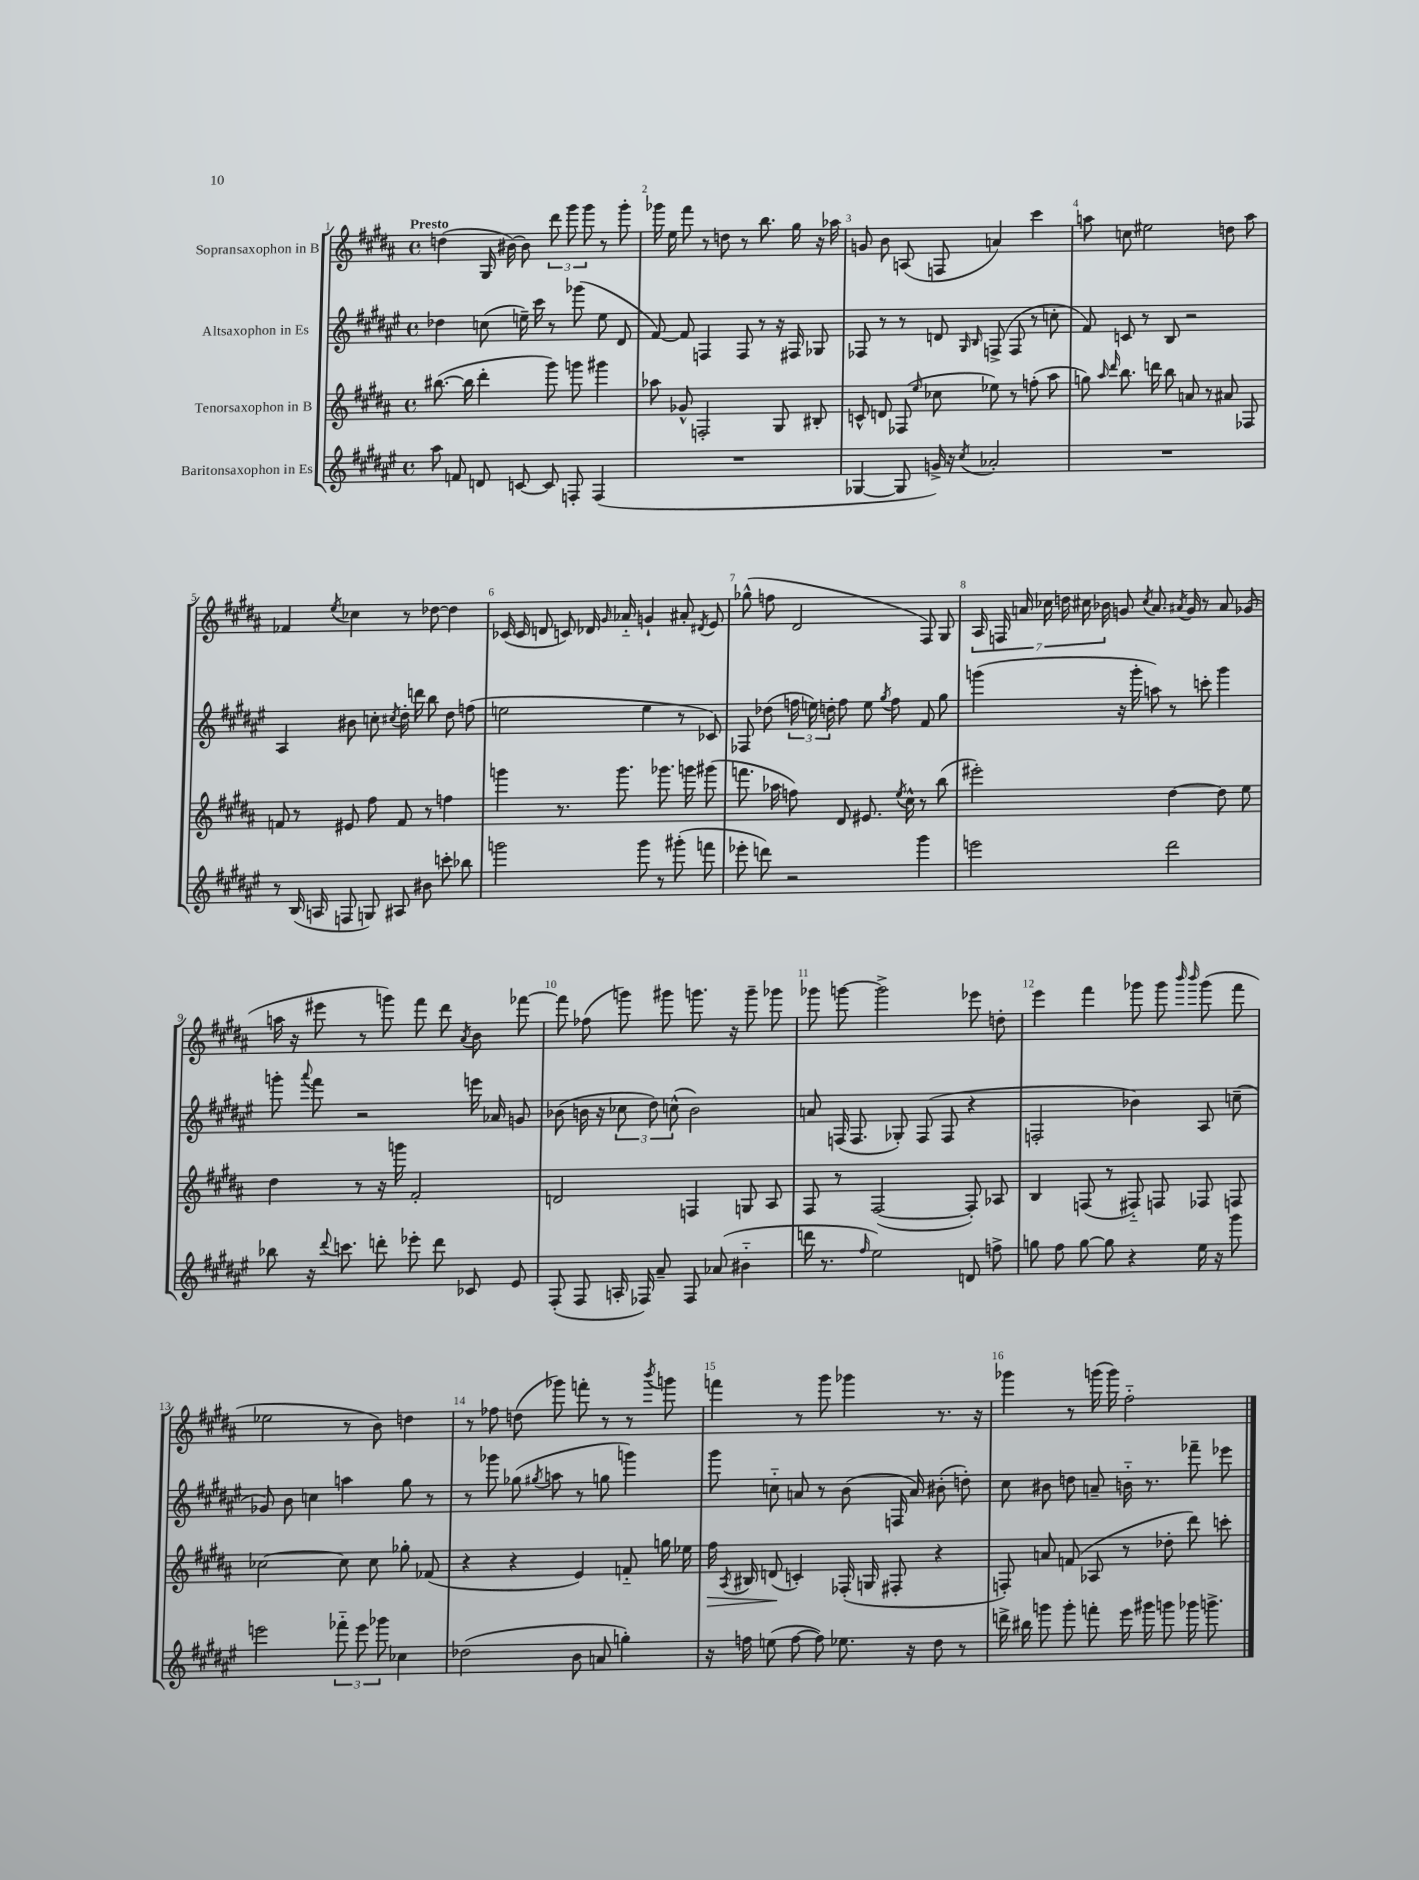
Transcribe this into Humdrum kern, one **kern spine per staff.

**kern	**kern	**kern	**kern
*staff4	*staff3	*staff2	*staff1
*clefG2	*clefG2	*clefG2	*clefG2
*k[f#c#g#d#a#e#]	*k[f#c#g#d#a#]	*k[f#c#g#d#a#e#]	*k[f#c#g#d#a#]
*M4/4	*M4/4	*M4/4	*M4/4
*met(c)	*met(c)	*met(c)	*met(c)
8aa#	([8.bb#	4dd-	(4dd
8f	.	.	.
.	16bb#]	.	.
8d	4ddd#'	(8cc	16G#
.	.	.	[16b#)
[8c	.	16ee~)	8b#]
.	.	16ccc#	.
8c]	8ggg#)	8r	12ddd#
.	.	.	12ggg#
8F'	8ggg	(8ggg-	.
.	.	.	12ggg#
(4F	4ggg#	8ee	8r
.	.	8d#	8ggg#'
=	=	=	=
1r	8aa-	[8f#)	16ggg-
.	.	.	16ee
.	8g-^^	8f#]	8fff#
.	2F'	4F	8r
.	.	.	8dd
.	.	8F	8r
.	.	8r	8.bb
.	8G#	16r	.
.	.	16F#	16gg#
.	8B#'	8G-	16r
.	.	.	16aa-
=	=	=	=
[4G-	8c^^	8F-	8g
.	8d	8r	8b
8G-]	(8F-	8r	(8A
.	16qqee	.	.
16g^)	8cc-	8d	8F
16r	.	.	.
.	.	16qqG#	.
8qcc#	.	16qqB	.
2a-'	8ee-)	(8F^	4a)
.	8r	8F	.
.	(8ff'	8r	4ccc#
.	8aa#	8cc'	.
=	=	=	=
1r	8gg)	8f#)	8aa
.	16qqaa#	.	.
.	16qqddd#	.	.
.	8.bb	8c	8cc
.	.	8r	2ee#
.	16ddd	.	.
.	8bb	8B	.
.	8a	2r	.
.	8r	.	.
.	8a#	.	8dd
.	8F-	.	8aa
=	=	=	=
8r	8f	4A#	4f-
(16B	8r	.	.
16A	.	.	.
.	.	.	8qee
8F	8e#	8b#	4cc-
8G)	8ff#	8cc'	.
.	.	8qcc#	.
8A#	8f	16dd#'	8r
.	.	16ddd	.
8b#	8r	8bb	[8dd-
8ccc'	4ff	8dd#	4dd-]
8bb-	.	(8ff	.
=	=	=	=
2ggg	4ggg	2ee	(16c-
.	.	.	16c-
.	.	.	8d
.	8.r	.	8c)
.	.	.	16d-
.	.	.	16qqg#
.	8.ggg	.	16a-'~
8ggg	.	4ee	4g`
8r	8.ggg-	.	.
(8ggg#'	.	8r	8a#'
.	16ggg	.	.
.	.	.	8qd#
8fff	(8ggg#	8c-)	8e
=	=	=	=
8eee-'	8.fff	8F-	(8gg-^^
8ddd)	.	(8dd-	8ff
.	16aa-	.	.
2r	8ff)	24ff	2d#
.	.	24ee)	.
.	.	24dd'	.
.	8d#	8ff	.
.	8.e#	8ee	.
.	.	8qgg#	.
.	.	8ff	.
.	8qee	.	.
.	16cc#^^	.	.
4ggg#	8r	8f#	8F#)
.	(8bb	8gg#	8G#
=	=	=	=
2eee	2eee#')	(4ggg	28A#
.	.	.	28F
.	.	.	28a
.	.	.	28cc-
.	.	.	28dd
.	.	.	28cc#
.	.	.	28b-
.	.	16r	8g
.	.	16ggg'	.
.	.	.	8qcc#
.	.	8aa)	8.a
2ddd#	[4dd#	8r	.
.	.	.	8qa#
.	.	.	16g
.	.	8ccc'	8r
.	8dd#]	4ggg	8a#
.	8ee	.	(8g-
=	=	=	=
8bb-	4dd#	8ggg'	16aa
.	.	.	16r
.	.	8qqaaa#	.
16r	.	8fff#	8eee#
8qqddd#	.	.	.
8.ccc	.	.	.
.	8r	2r	8r
8ddd'	16r	.	8ggg)
.	16ggg	.	.
8eee-'	2f#'	.	8fff#
8ddd	.	.	8ddd#
.	.	.	8qa#
8c-	.	16eee	8b
.	.	16a-	.
8e#	.	8g	[8fff-
=	=	=	=
(8F#'	2d	(8b-	8fff-]
8F#	.	16b	(8ff-
.	.	16r	.
16A'	.	12cc-	8ggg)
16F-)	.	.	.
.	.	12dd#)	.
8a#~	.	.	8ggg#
.	.	(12cc^^	.
8F-	4F	2b)	8.ggg
(8a-	.	.	.
.	.	.	16r
4b#'~	8G	.	8ggg~
.	8A#	.	8ggg-
=	=	=	=
16ddd	8F#	8a	8ggg-
8.r	.	.	.
.	8r	(16F	[8ggg
.	.	8.F	.
16qqff#	.	.	.
2ee#)	([2F#	.	2ggg^]
.	.	8G-')	.
.	.	(8F	.
.	.	8F	.
8d	8F#'])	4r	8eee-
8ff^	8A-	.	8dd'
=	=	=	=
8gg	4B	2F'	4eee
8ff#	.	.	.
[8gg	(8F	.	4fff#
8gg]	8r	.	.
4r	8F#'~)	4b-)	8ggg-
.	8F	.	8ggg-
.	.	.	16qqbbb
.	.	.	16qqbbb
16ee#	8F-	8A#	(8ggg-
16r	.	.	.
8ggg#	8F	(8cc~	8fff#
=	=	=	=
2eee	[2cc-	8g-)	2ee-
.	.	8b	.
.	.	4cc	.
12fff-'~	8cc-]	4aa	8r
12eee	.	.	.
.	8cc-	.	8b)
12ggg-	.	.	.
4cc-	8gg-'	8gg#	4dd
.	(8f-	8r	.
=	=	=	=
(2dd-	4r	8r	8r
.	.	8ggg-	8ff-
.	4r	(8gg-	(8dd
.	.	8qgg#	.
.	.	8aa	8ggg-)
8b	4e)	8r	8fff'
8a	.	8gg	8r
4gg')	8f'~	4ggg)	8r
.	.	.	8qbbb
.	16gg	.	8ggg
.	16ee-	.	.
=	=	=	=
16r	16ff#	8ggg#	4fff
.	8qA#	.	.
16ff	16B#	.	.
(8ee	(8d	8cc'~	.
[8ff	4c')	8a	8r
8ff])	.	8r	8ggg#
8.ee-	(16F-'	(8b	4ggg-
.	16G	.	.
.	8F#'	16F	.
16r	.	16a)	.
8dd#	4r	(8b#'	8.r
8r	.	8dd')	.
.	.	.	16r
=	=	=	=
16ddd^	8F')	8cc#	4ggg-
16bb#	.	.	.
8ggg	8a	8b#	.
8ggg'	(8f	8dd	8r
8fff'	8A-	8a~	(16ggg
.	.	.	16ggg)
16eee#	8r	16b'~	2ff#'~
16ggg#	.	8.r	.
8ggg	8dd-'	.	.
16ggg-	8ddd#)	8fff-~	.
8.ggg^	.	.	.
.	8ccc'	8eee-	.
==	==	==	==
*-	*-	*-	*-
